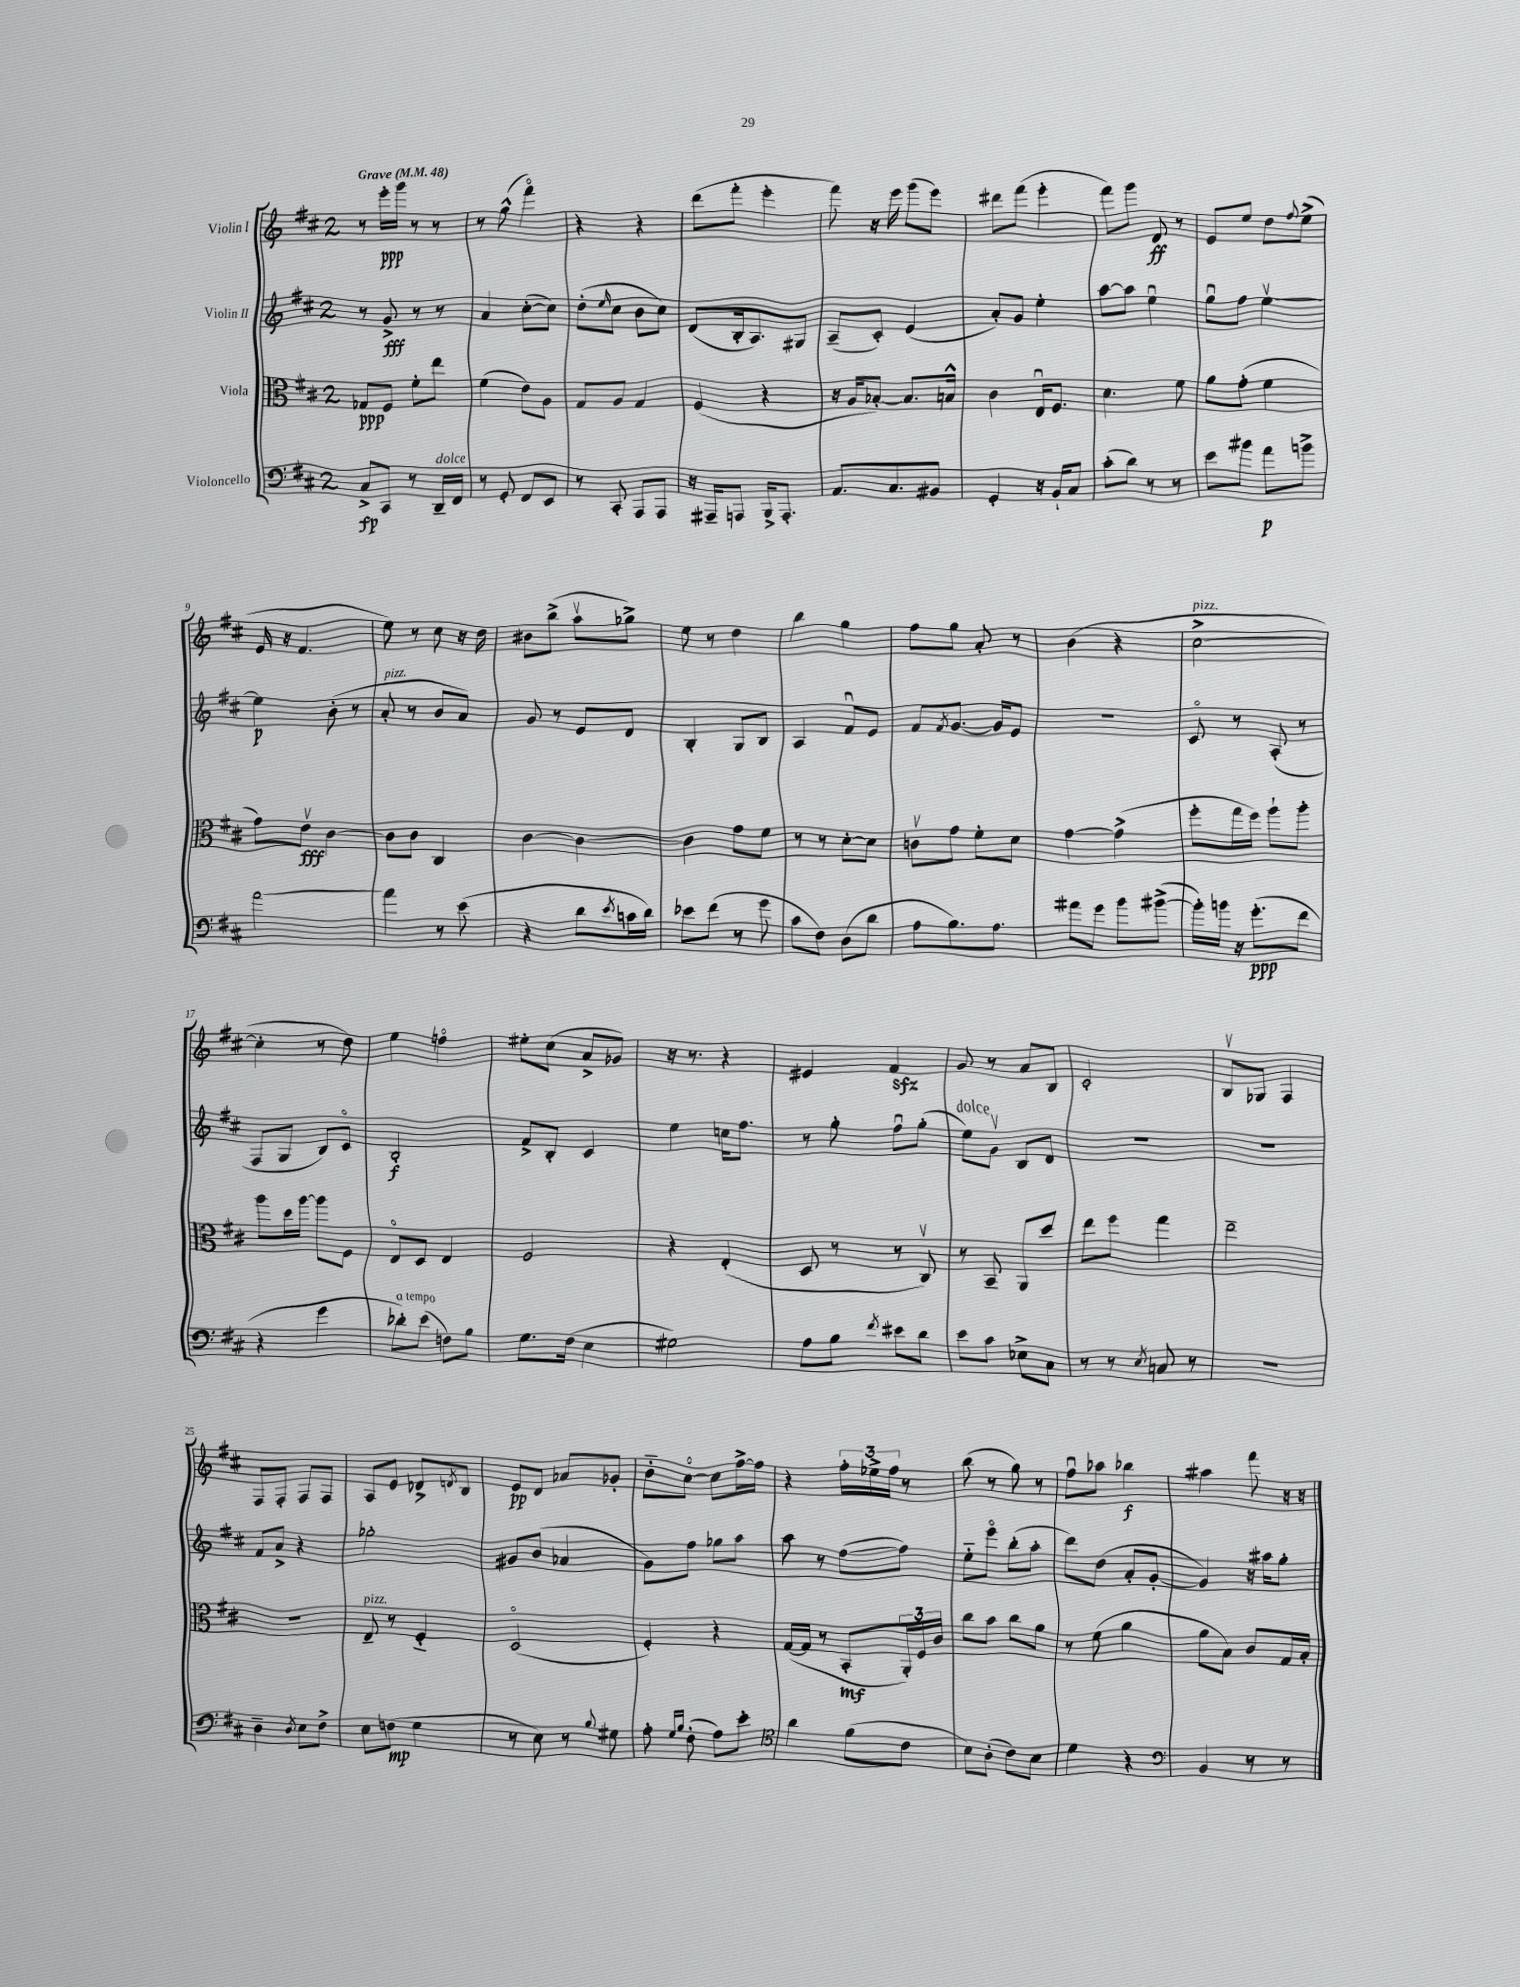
<<
\new StaffGroup <<
\new Staff = "s0" \with { instrumentName = "Violin I" } {
    \clef treble \key d \major \once \override Staff.TimeSignature.style = #'single-digit \time 2/4 \tempo "Grave" 4 = 48
    r8 e'''16-.\ppp g'''16 r8 r8 |
    r8 g''8-^( fis'''4\flageolet) |
    r4 r4 |
    d'''8( fis'''8-. e'''4-. |
    fis'''8) r16 e'''16 g'''8( e'''8) |
    dis'''8 fis'''8( e'''4-. |
    fis'''8) g'''8 d'8\ff r8 |
    e'8 e''8 d''8 \appoggiatura { fis''8 } e''8->( |
    e'16 r16 fis'4. |
    e''8) r8 cis''8 r16 d''16 |
    bis'8 b''8->( a''8\upbow ges''8->) |
    e''8 r8 d''4 |
    b''4 g''4 |
    fis''8 g''8 a'8-. r8 |
    b'4( r4 |
    cis''2~->^\markup { \italic "pizz." } |
    cis''4-. r8 d''8) |
    e''4 f''4\flageolet |
    eis''8-. cis''8( a'8-> ges'8) |
    r16 r8. r4 |
    eis'4 fis'4\sfz |
    g'8 r8 a'8 b8 |
    cis'2-. |
    b8\upbow ges8 fis4 |
    fis8 fis8-. fis8 fis8 |
    a8 e'8 des'8-> \acciaccatura { d'8 } b8 |
    e'8\pp d'8 aes'8 ges'8-. |
    b'8-_ cis''8~\flageolet cis''8 fis''16~-> fis''16 |
    r4 \tuplet 3/2 { fis''16-. ees''16-> fis''16 } r8 |
    b''8( r8 g''8) r8 |
    fis''8\downbow aes''8 bes''4\f |
    ais''4 fis'''8 r16 r16 \bar "|." |
}
\new Staff = "s1" \with { instrumentName = "Violin II" } {
    \clef treble \key d \major \once \override Staff.TimeSignature.style = #'single-digit \time 2/4
    r8 g'8->\fff r8 r8 |
    a'4 cis''8~-.( cis''8) |
    d''8-.( \grace { e''16 } cis''8 b'8 cis''8) |
    d'8( b16-. a8.) gis8 |
    a8--( cis'8-.) e'4( |
    a'8-.) g'8 e''4-. |
    a''8~ a''8 e''4\downbow |
    g''8\downbow fis''8 e''4~\upbow |
    e''4\p b'8-.( r8 |
    a'8-.^\markup { \italic "pizz." } r8 b'8 a'8) |
    g'8 r8 e'8 d'8 |
    b4-. g8 b8 |
    a4 fis'8\downbow e'8 |
    fis'8 \acciaccatura { fis'8 } g'8.~ g'16 e'8 |
    R2 |
    cis'8\flageolet r8 a8-.( r8 |
    fis8 g8 b8) cis'8\flageolet |
    b2-.\f |
    fis'8-> b8-. cis'4 |
    e''4 c''16 fis''8. |
    r8 g''8-. fis''8\downbow g''8-.( |
    e''8^\markup { \italic "dolce" }) g'8\upbow b8 d'8 |
    R2 |
    R2 |
    fis'8 a'8-> r4 |
    ges''2-. |
    gis'8 b'8( aes'4 |
    g'8) fis''8 ges''8 a''8 |
    a''8 r8 fis''8~( fis''8) |
    e''8-_ e'''8\flageolet b''8-.( a''8-. |
    d'''8) d''8( a'8-. g'8~-. |
    g'4) r16 ais''16 g''8-. \bar "|." |
}
\new Staff = "s2" \with { instrumentName = "Viola" } {
    \clef alto \key d \major \once \override Staff.TimeSignature.style = #'single-digit \time 2/4
    ges8\ppp fis8 fis'8-. e''8 |
    fis'4( e'8) a8 |
    g8 a8 g4 |
    fis4( r4 |
    r16 a16 bes8~-.) bes8. b16-^ |
    cis'4 e16\downbow fis8. |
    d'4. fis'8 |
    a'8 g'8-.( fis'4 |
    g'8) e'8\upbow\fff cis'4~ |
    cis'8 cis'8 cis4 |
    cis'4~ cis'4~ |
    cis'4 g'8 fis'8 |
    r8 r8 d'8~-. d'8 |
    c'8\upbow g'8 fis'8-. d'8 |
    g'4~ g'4->( |
    fis''8-. g''16 fis''16) a''8-! a''8-. |
    a''8 d''16 a''16~ a''8 fis8 |
    e8\flageolet d8 e4 |
    fis2 |
    r4 e4-.( |
    d8 r8 r8 cis8\upbow) |
    r8 b,8-- a,8 d''8 |
    e''8 fis''8 g''4 |
    e''2-- |
    R2 |
    e8--^\markup { \italic "pizz." } r8 fis4-_ |
    d2\flageolet( |
    fis4-.) r4 |
    g16~( g16 r8 b,8-.\mf \tuplet 3/2 { a,16-.) fis16 cis'16 } |
    cis''8 b'8 cis''8 a'8 |
    r8 fis'8( a'4 |
    a'8 b8) cis'8 g16 b16-. \bar "|." |
}
\new Staff = "s3" \with { instrumentName = "Violoncello" } {
    \clef bass \key d \major \once \override Staff.TimeSignature.style = #'single-digit \time 2/4
    cis8->\fp cis,8 r8 d,16--^\markup { \italic "dolce" } fis,16 |
    r8 g,8-. fis,8 e,8 |
    r8 cis,8-. a,,8 a,,8 |
    r16 ais,,16-- a,,8 b,,16-> a,,8.-. |
    a,8. cis8. bis,8 |
    g,4-. r16 b,16-! cis8 |
    cis'8-.( d'8) r8 r8 |
    e'8 bis'8 a'8\p b'8-> |
    a'2~ |
    a'4 r8 e'8( |
    r4 d'8 \acciaccatura { e'8 } c'16 d'16) |
    ees'8 fis'8( r8 g'8 |
    cis'8 fis8) d8( d'8 |
    a8 b8.) a8. |
    ais'8 g'8 b'8 bis'8~->( |
    bis'16-.) b'16 r16 g'8.-.\ppp( fis'8 |
    r4 g'4 |
    des'8-.^\markup { \italic "a tempo" }) e'8( f8) b8 |
    g8. fis16( e4 |
    gis2) |
    a8 b8 \acciaccatura { fis'8 } eis'8 d'8 |
    e'8 cis'8 ees8-> cis8 |
    r8 r8 \acciaccatura { e8 } c8 r8 |
    R2 |
    d4-- \acciaccatura { d8 } e8 fis8-> |
    e8 f8\mp( g4 |
    r8 e8) r8 \appoggiatura { b8 } gis8 |
    a8-. \grace { g16 b16 } fis8-.( a8) e'8-. |
    \clef tenor a'4 fis'8( cis'8 |
    b8) a8-.( cis'8) b8 |
    d'4 r4 |
    \clef bass b,4 r8 r8 \bar "|." |
}
>>
>>
